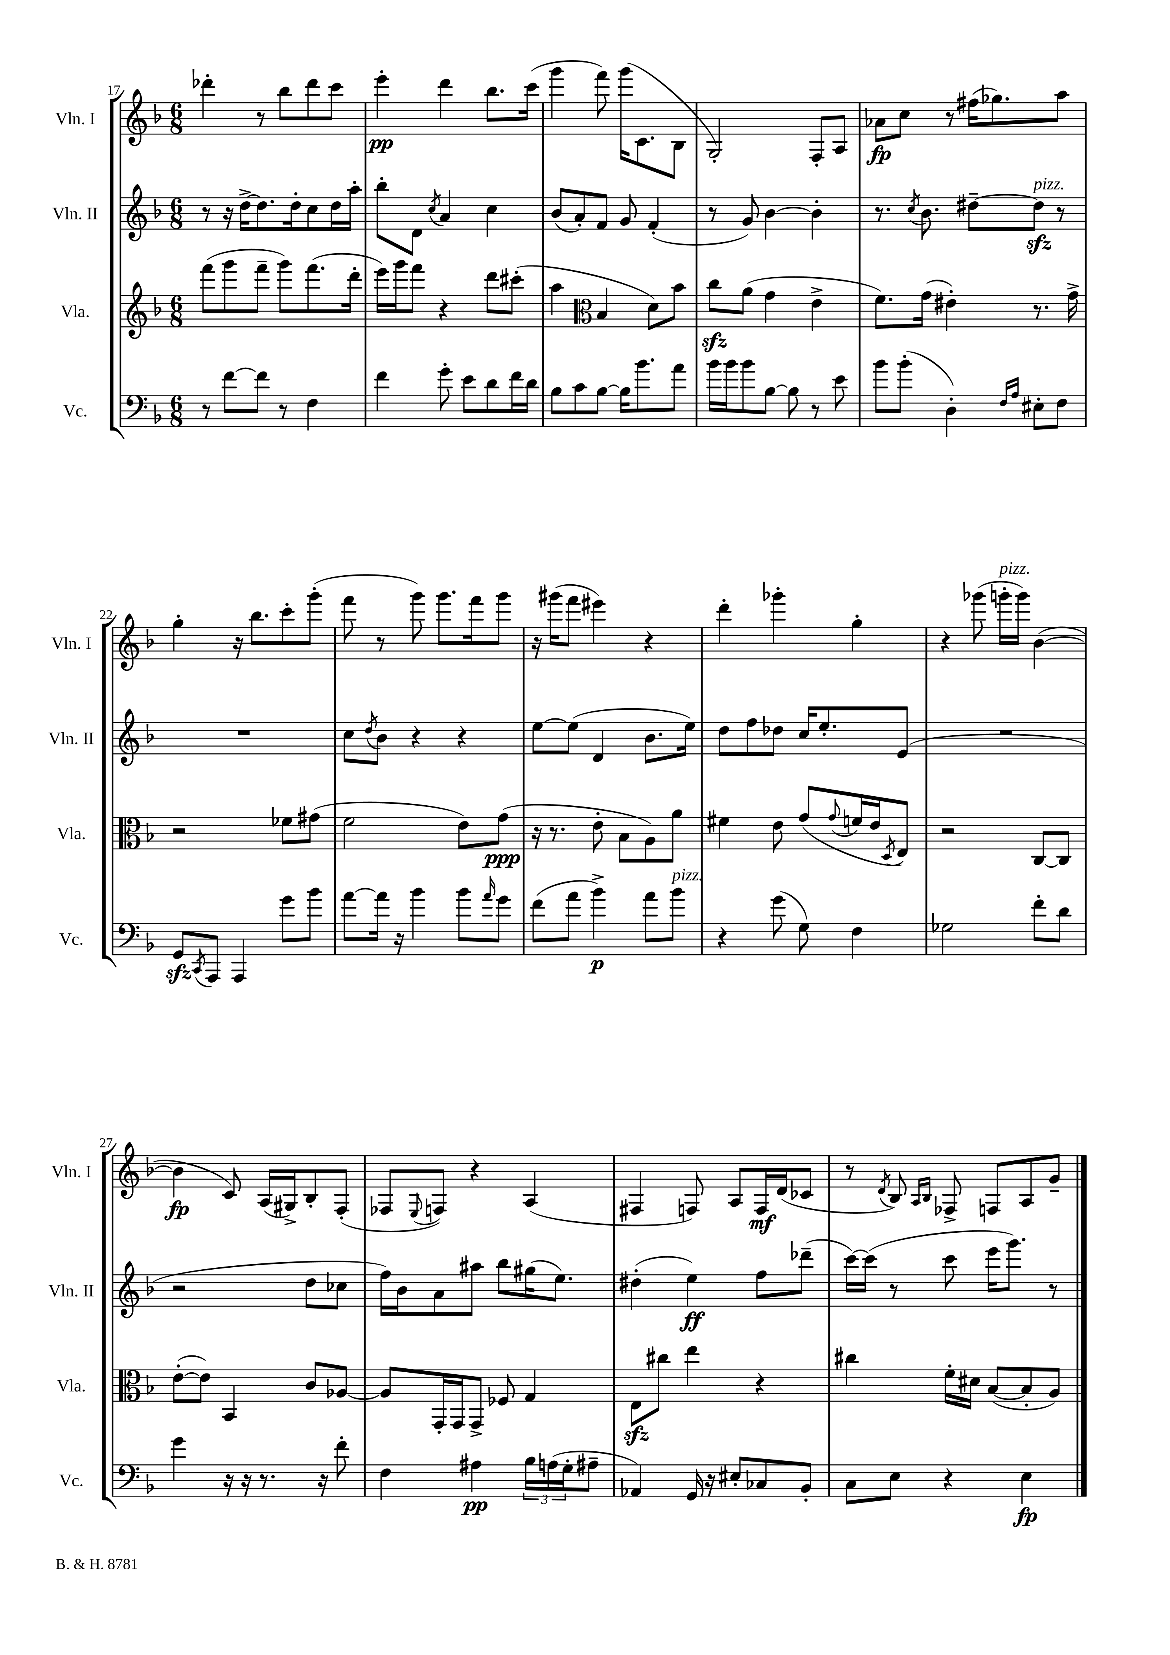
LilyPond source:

<<
\new StaffGroup <<
\new Staff = "s0" \with { instrumentName = "Vln. I" shortInstrumentName = "Vln. I" } {
    \clef treble \key f \major \numericTimeSignature \time 6/8
    des'''4-. r8 bes''8 des'''8 c'''8 |
    e'''4-.\pp d'''4 bes''8. c'''16( |
    g'''4 f'''8) g'''16( c'8. bes8 |
    g2-.) f8-. a8 |
    aes'8\fp c''8 r8 fis''16( ges''8.) a''8 |
    g''4-. r16 bes''8. c'''8-. g'''8-.( |
    f'''8 r8 g'''8) g'''8. f'''16 g'''8 |
    r16 gis'''16( f'''8 eis'''4) r4 |
    d'''4-. ges'''4-. g''4-. |
    r4 ges'''8( g'''16-.^\markup { \italic "pizz." } g'''16) bes'4~( |
    bes'4\fp c'8) a16( gis16->) bes8-. f8-.( |
    fes8 \appoggiatura { e8 } f8) r4 a4( |
    fis4 f8) a8 f16\mf d'16( ces'8 |
    r8 \acciaccatura { d'8 } bes8) \grace { a16 bes16 } fes8-> f8 a8 g'8-- \bar "|." |
}
\new Staff = "s1" \with { instrumentName = "Vln. II" shortInstrumentName = "Vln. II" } {
    \clef treble \key f \major \numericTimeSignature \time 6/8
    r8 r16 d''16~-> d''8. d''16-. c''8 d''16 a''16-. |
    bes''8-. d'8 \acciaccatura { c''8 } a'4 c''4 |
    bes'8( a'8-.) f'8 g'8 f'4-.( |
    r8 g'8) bes'4~ bes'4-. |
    r8. \acciaccatura { c''8 } bes'8. dis''8~-- dis''8\sfz^\markup { \italic "pizz." } r8 |
    R2. |
    c''8 \acciaccatura { d''8 } bes'8 r4 r4 |
    e''8~ e''8( d'4 bes'8. e''16) |
    d''8 f''8 des''8 c''16 e''8.-. e'8( |
    R2. |
    r2 d''8 ces''8 |
    f''16) bes'16 a'8 ais''8 bes''8 gis''16( e''8.) |
    dis''4-.( e''4\ff) f''8 des'''8--( |
    c'''16~) c'''16( r8 c'''8 e'''16 g'''8.) r8 \bar "|." |
}
\new Staff = "s2" \with { instrumentName = "Vla." shortInstrumentName = "Vla." } {
    \clef treble \key f \major \numericTimeSignature \time 6/8
    f'''8( g'''8 f'''8-- g'''8) f'''8.( d'''16-. |
    e'''16) g'''16 f'''8 r4 d'''8 cis'''8-.( |
    a''4 \clef alto bes4 d'8) bes'8 |
    c''8\sfz a'8( g'4 e'4-> |
    f'8.) g'16( eis'4-.) r8. g'16-> |
    r2 fes'8 gis'8( |
    f'2 e'8) g'8\ppp( |
    r16 r8. e'8-. bes8 a8) a'8 |
    fis'4 e'8 g'8( \appoggiatura { g'8 } f'16 e'16 \acciaccatura { d8 } e8) |
    r2 c8~ c8 |
    e'8~-.( e'8) bes,4 c'8 aes8~ |
    aes8 g,16-. g,16 g,8-> fes8 g4 |
    e8\sfz cis''8 e''4 r4 |
    cis''4 f'16-. dis'16 bes8~( bes8-. a8) \bar "|." |
}
\new Staff = "s3" \with { instrumentName = "Vc." shortInstrumentName = "Vc." } {
    \clef bass \key f \major \numericTimeSignature \time 6/8
    r8 f'8~ f'8 r8 f4 |
    f'4 g'8-. e'8 d'8 f'16 d'16 |
    bes8 c'8 bes8~ bes16 bes'8. a'8 |
    bes'16 bes'16 bes'8 bes8~ bes8 r8 e'8 |
    bes'8 bes'8-.( d4-.) \grace { f16 a16 } eis8-. f8 |
    g,8\sfz \acciaccatura { c,8 } a,,8 a,,4 g'8 bes'8 |
    a'8~ a'16 r16 bes'4 bes'8 \grace { a'16 } g'8 |
    f'8( a'8 bes'4->\p) a'8 bes'8^\markup { \italic "pizz." } |
    r4 g'8( g8) f4 |
    ges2 f'8-. d'8 |
    g'4 r16 r16 r8. r16 f'8-. |
    f4 ais4\pp \tuplet 3/2 { bes16 a16( g16-. } ais8-- |
    aes,4) g,16 r16 eis8-. ces8 bes,8-. |
    c8 e8 r4 e4\fp \bar "|." |
}
>>
>>
\layout { \context { \Score currentBarNumber = #17 } }
